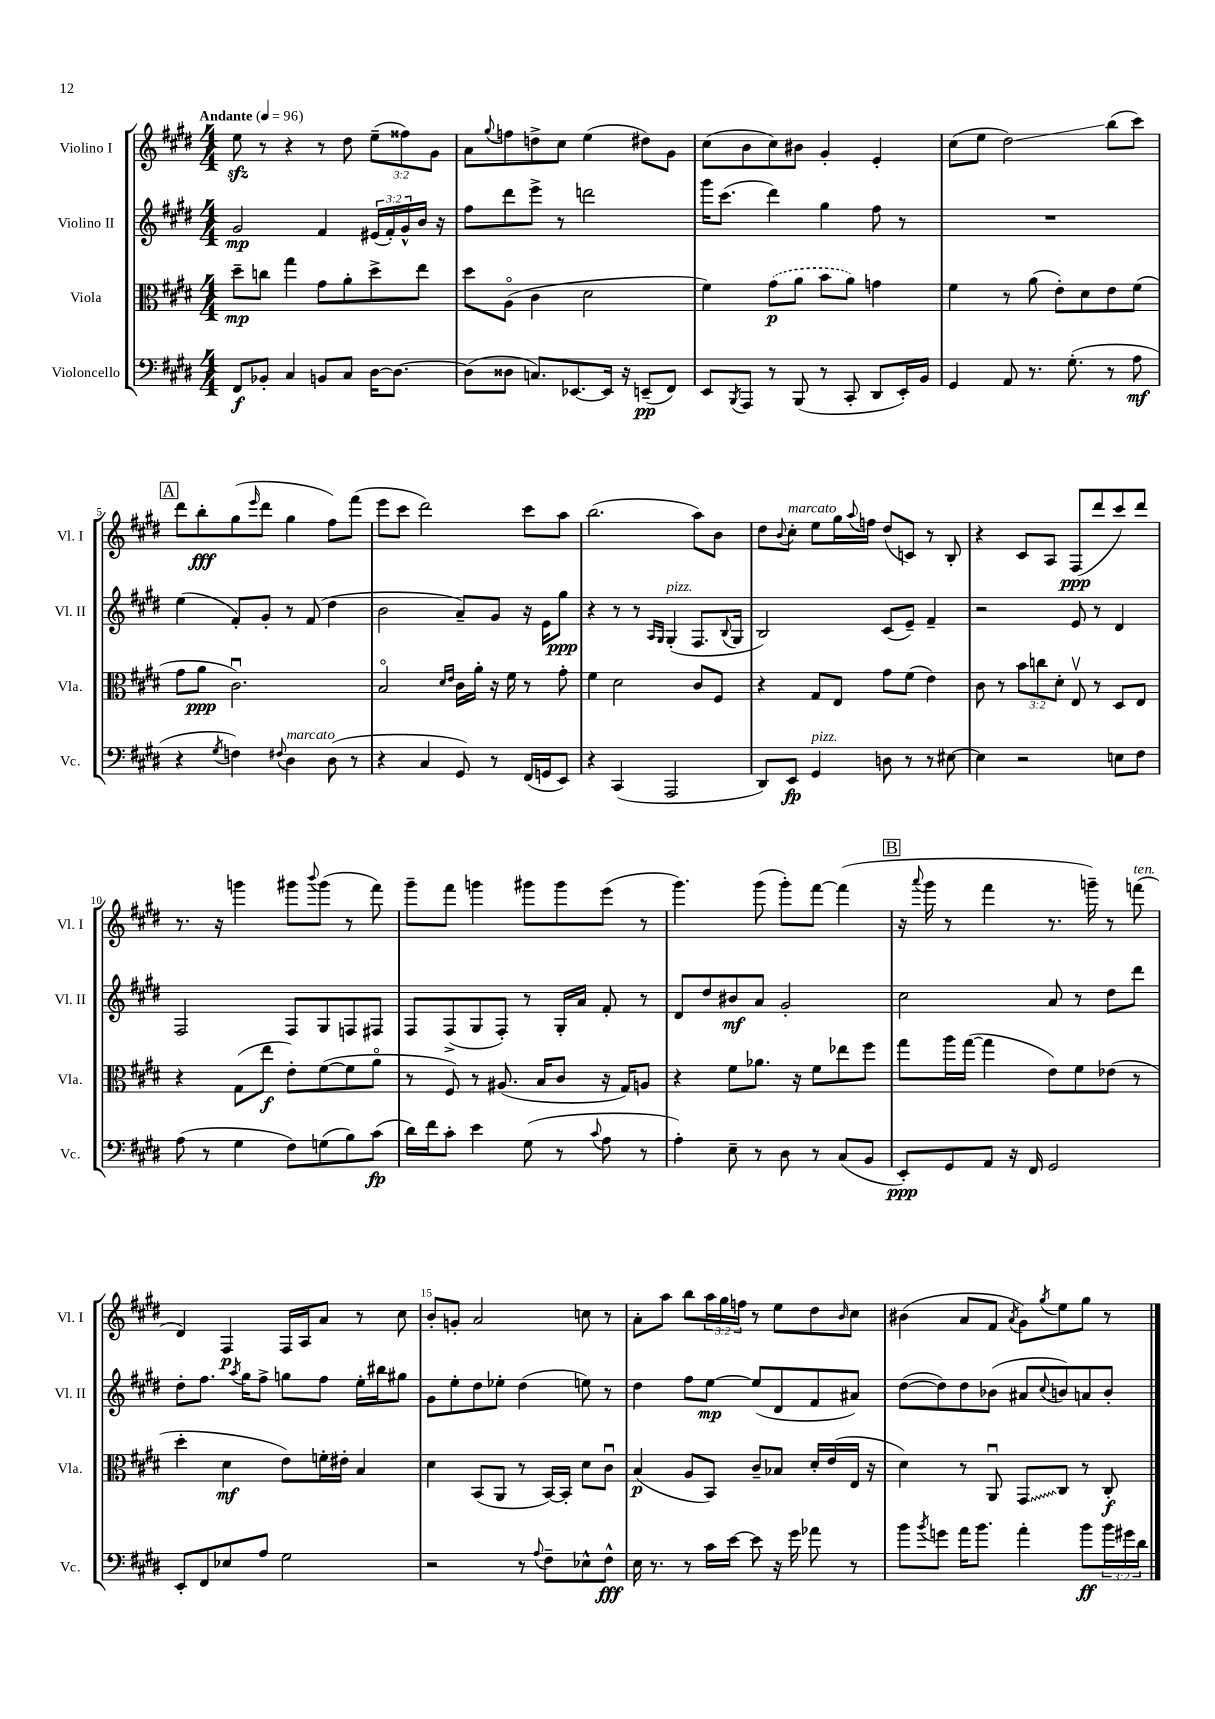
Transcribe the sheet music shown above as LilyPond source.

<<
\new StaffGroup <<
\new Staff = "s0" \with { instrumentName = "Violino I" shortInstrumentName = "Vl. I" } {
    \clef treble \key e \major \numericTimeSignature \time 4/4 \override Staff.TupletNumber.text = #tuplet-number::calc-fraction-text \tempo "Andante" 4 = 96
    e''8\sfz r8 r4 r8 dis''8 \tuplet 3/2 { e''8--( fisis''8) gis'8 } |
    a'8 \appoggiatura { gis''8 } f''8 d''8-> cis''8 e''4( dis''8) gis'8 |
    cis''8( b'8 cis''8) bis'8 gis'4-. e'4-. |
    cis''8( e''8 dis''2\glissando) b''8( cis'''8) |
    \mark \markup { \box "A" } dis'''8 b''8-.\fff gis''8( \grace { e'''16 } dis'''8 gis''4 fis''8) fis'''8( |
    e'''8 cis'''8 dis'''2) cis'''8 a''8 |
    b''2.( a''8) b'8 |
    dis''8 \appoggiatura { b'8 } cis''8-.^\markup { \italic "marcato" } e''8 gis''16 \appoggiatura { a''8 } f''16 dis''8( c'8) r8 b8-. |
    r4 cis'8 a8 fis8\ppp( dis'''8 cis'''8) dis'''8 |
    r8. r16 g'''4 gis'''8 \appoggiatura { b'''8 } gis'''8( r8 fis'''8) |
    gis'''8-- fis'''8 g'''4 gis'''8 gis'''8 e'''8( r8 |
    gis'''4.) gis'''8( gis'''8-.) fis'''8~ fis'''4( |
    \mark \markup { \box "B" } r16 \appoggiatura { a'''8 } gis'''16 r8 fis'''4 r8. g'''16--) r8 f'''8^\markup { \italic "ten." }( |
    dis'4) fis4\p fis16 a16 a'8 r8 cis''8 |
    b'8-. g'8-. a'2 c''8 r8 |
    a'8-. a''8 b''8 \tuplet 3/2 { a''16 gis''16 f''16 } r8 e''8 dis''8 \grace { b'16 } cis''8 |
    bis'4( a'8 fis'8 \acciaccatura { a'8 } gis'8) \acciaccatura { gis''8 } e''8 gis''8 r8 \bar "|." |
}
\new Staff = "s1" \with { instrumentName = "Violino II" shortInstrumentName = "Vl. II" } {
    \clef treble \key e \major \numericTimeSignature \time 4/4 \override Staff.TupletNumber.text = #tuplet-number::calc-fraction-text
    gis'2\mp fis'4 \tuplet 3/2 { eis'16( fis'16-.) gis'16-^ } b'16 r16 |
    fis''8 dis'''8 e'''8-> r8 d'''2 |
    gis'''16 cis'''8.( dis'''4) gis''4 fis''8 r8 |
    R1 |
    \mark \markup { \box "A" } e''4( fis'8-.) gis'8-. r8 fis'8( dis''4 |
    b'2 a'8--) gis'8 r16 e'16 gis''8\ppp |
    r4 r8 r8 \grace { a16 gis16 } gis4-.^\markup { \italic "pizz." }( fis8. \appoggiatura { b8 } gis16 |
    b2) cis'8( e'8--) fis'4-- |
    r2 e'8 r8 dis'4 |
    fis2 fis8 gis8 f8 fis8 |
    fis8 fis8->( gis8 fis8-.) r8 gis16-. a'16 fis'8-. r8 |
    dis'8 dis''8 bis'8\mf a'8 gis'2-. |
    \mark \markup { \box "B" } cis''2 a'8 r8 dis''8 dis'''8 |
    dis''8-. fis''8. \acciaccatura { a''8 } gis''16 fis''8-> g''8 fis''8 e''16-. bis''16 gis''8 |
    gis'8 e''8-. dis''8 ees''8-. dis''4( e''8) r8 |
    dis''4 fis''8 e''8~\mp e''8( dis'8 fis'8 ais'8) |
    dis''8~( dis''8) dis''8 bes'8( ais'8 \appoggiatura { cis''8 } b'8) a'8 b'8-. \bar "|." |
}
\new Staff = "s2" \with { instrumentName = "Viola" shortInstrumentName = "Vla." } {
    \clef alto \key e \major \numericTimeSignature \time 4/4 \override Staff.TupletNumber.text = #tuplet-number::calc-fraction-text
    dis''8--\mp c''8 gis''4 gis'8 a'8-. dis''8-> e''8 |
    dis''8 a8\flageolet( cis'4 dis'2 |
    fis'4) \once \slurDashed gis'8\p( a'8 b'8 a'8) g'4 |
    fis'4 r8 a'8( e'8-.) dis'8 e'8 fis'8( |
    \mark \markup { \box "A" } gis'8 a'8\ppp cis'2.\downbow) |
    b2\flageolet \grace { dis'16 e'16 } cis'16 a'16-. r16 fis'16 r8 gis'8-. |
    fis'4 dis'2 cis'8 fis8 |
    r4 gis8 e8 gis'8 fis'8( e'4) |
    cis'8 r8 \tuplet 3/2 { b'8 c''8 dis'8-. } e8\upbow r8 dis8 e8 |
    r4 gis8( e''8\f e'8-.) fis'8~( fis'8 a'8\flageolet |
    r8 fis8) r8 ais8.( b16 cis'8 r16 gis16) a8 |
    r4 fis'8 aes'8. r16 fis'8 ees''8 fis''8 |
    \mark \markup { \box "B" } gis''8 a''16 gis''16~( gis''4 e'8) fis'8 ees'8( r8 |
    dis''4-. dis'4\mf e'8) f'16-. eis'16-. b4 |
    dis'4 b,8( a,8 r8 b,16~) b,16-. dis'8 cis'8\downbow |
    b4\p( a8 b,8) cis'8-- bes8 dis'16-. e'16( e16 r16 |
    dis'4) r8 a,8\downbow \once \override Glissando.style = #'zigzag gis,8\glissando cis8 r8 cis8-.\f \bar "|." |
}
\new Staff = "s3" \with { instrumentName = "Violoncello" shortInstrumentName = "Vc." } {
    \clef bass \key e \major \numericTimeSignature \time 4/4 \override Staff.TupletNumber.text = #tuplet-number::calc-fraction-text
    fis,8\f bes,8-. cis4 b,8 cis8 dis16~ dis8.~ |
    dis8( disis8 c8.) ees,8.~ ees,16 r16 e,8--\pp( fis,8) |
    e,8 \acciaccatura { b,,8 } a,,8 r8 b,,8( r8 cis,8-. dis,8 e,16-.) b,16 |
    gis,4 a,8 r8. gis8.-.( r8 a8\mf |
    \mark \markup { \box "A" } r4 \acciaccatura { gis8 } f4) \appoggiatura { fis8 } dis4^\markup { \italic "marcato" } dis8( r8 |
    r4 cis4 gis,8) r8 fis,16( g,16 e,8) |
    r4 cis,4( a,,2 |
    dis,8) e,8\fp gis,4^\markup { \italic "pizz." } d8 r8 r8 eis8~ |
    eis4 r2 e8 fis8 |
    a8( r8 gis4 fis8) g8( b8) cis'8\fp( |
    dis'16) fis'16 cis'8-. e'4 gis8( r8 \appoggiatura { cis'8 } a8 r8 |
    a4-.) e8-- r8 dis8 r8 cis8( b,8 |
    \mark \markup { \box "B" } e,8-.\ppp) gis,8 a,8 r16 fis,16 gis,2 |
    e,8-. fis,8 ees8 a8 gis2 |
    r2 r8 \appoggiatura { a8 } fis8-- ees8-^ fis8-^\fff |
    e16 r8. r8 cis'16 e'16~ e'8 r16 gis'16 aes'8 r8 |
    b'8 \acciaccatura { b'8 } g'8 a'16 b'8. a'4-. b'8\ff \tuplet 3/2 { b'16 gis'16 dis'16 } \bar "|." |
}
>>
>>
\layout { \context { \Score \override BarNumber.break-visibility = ##(#f #t #t) barNumberVisibility = #(every-nth-bar-number-visible 5) } }
